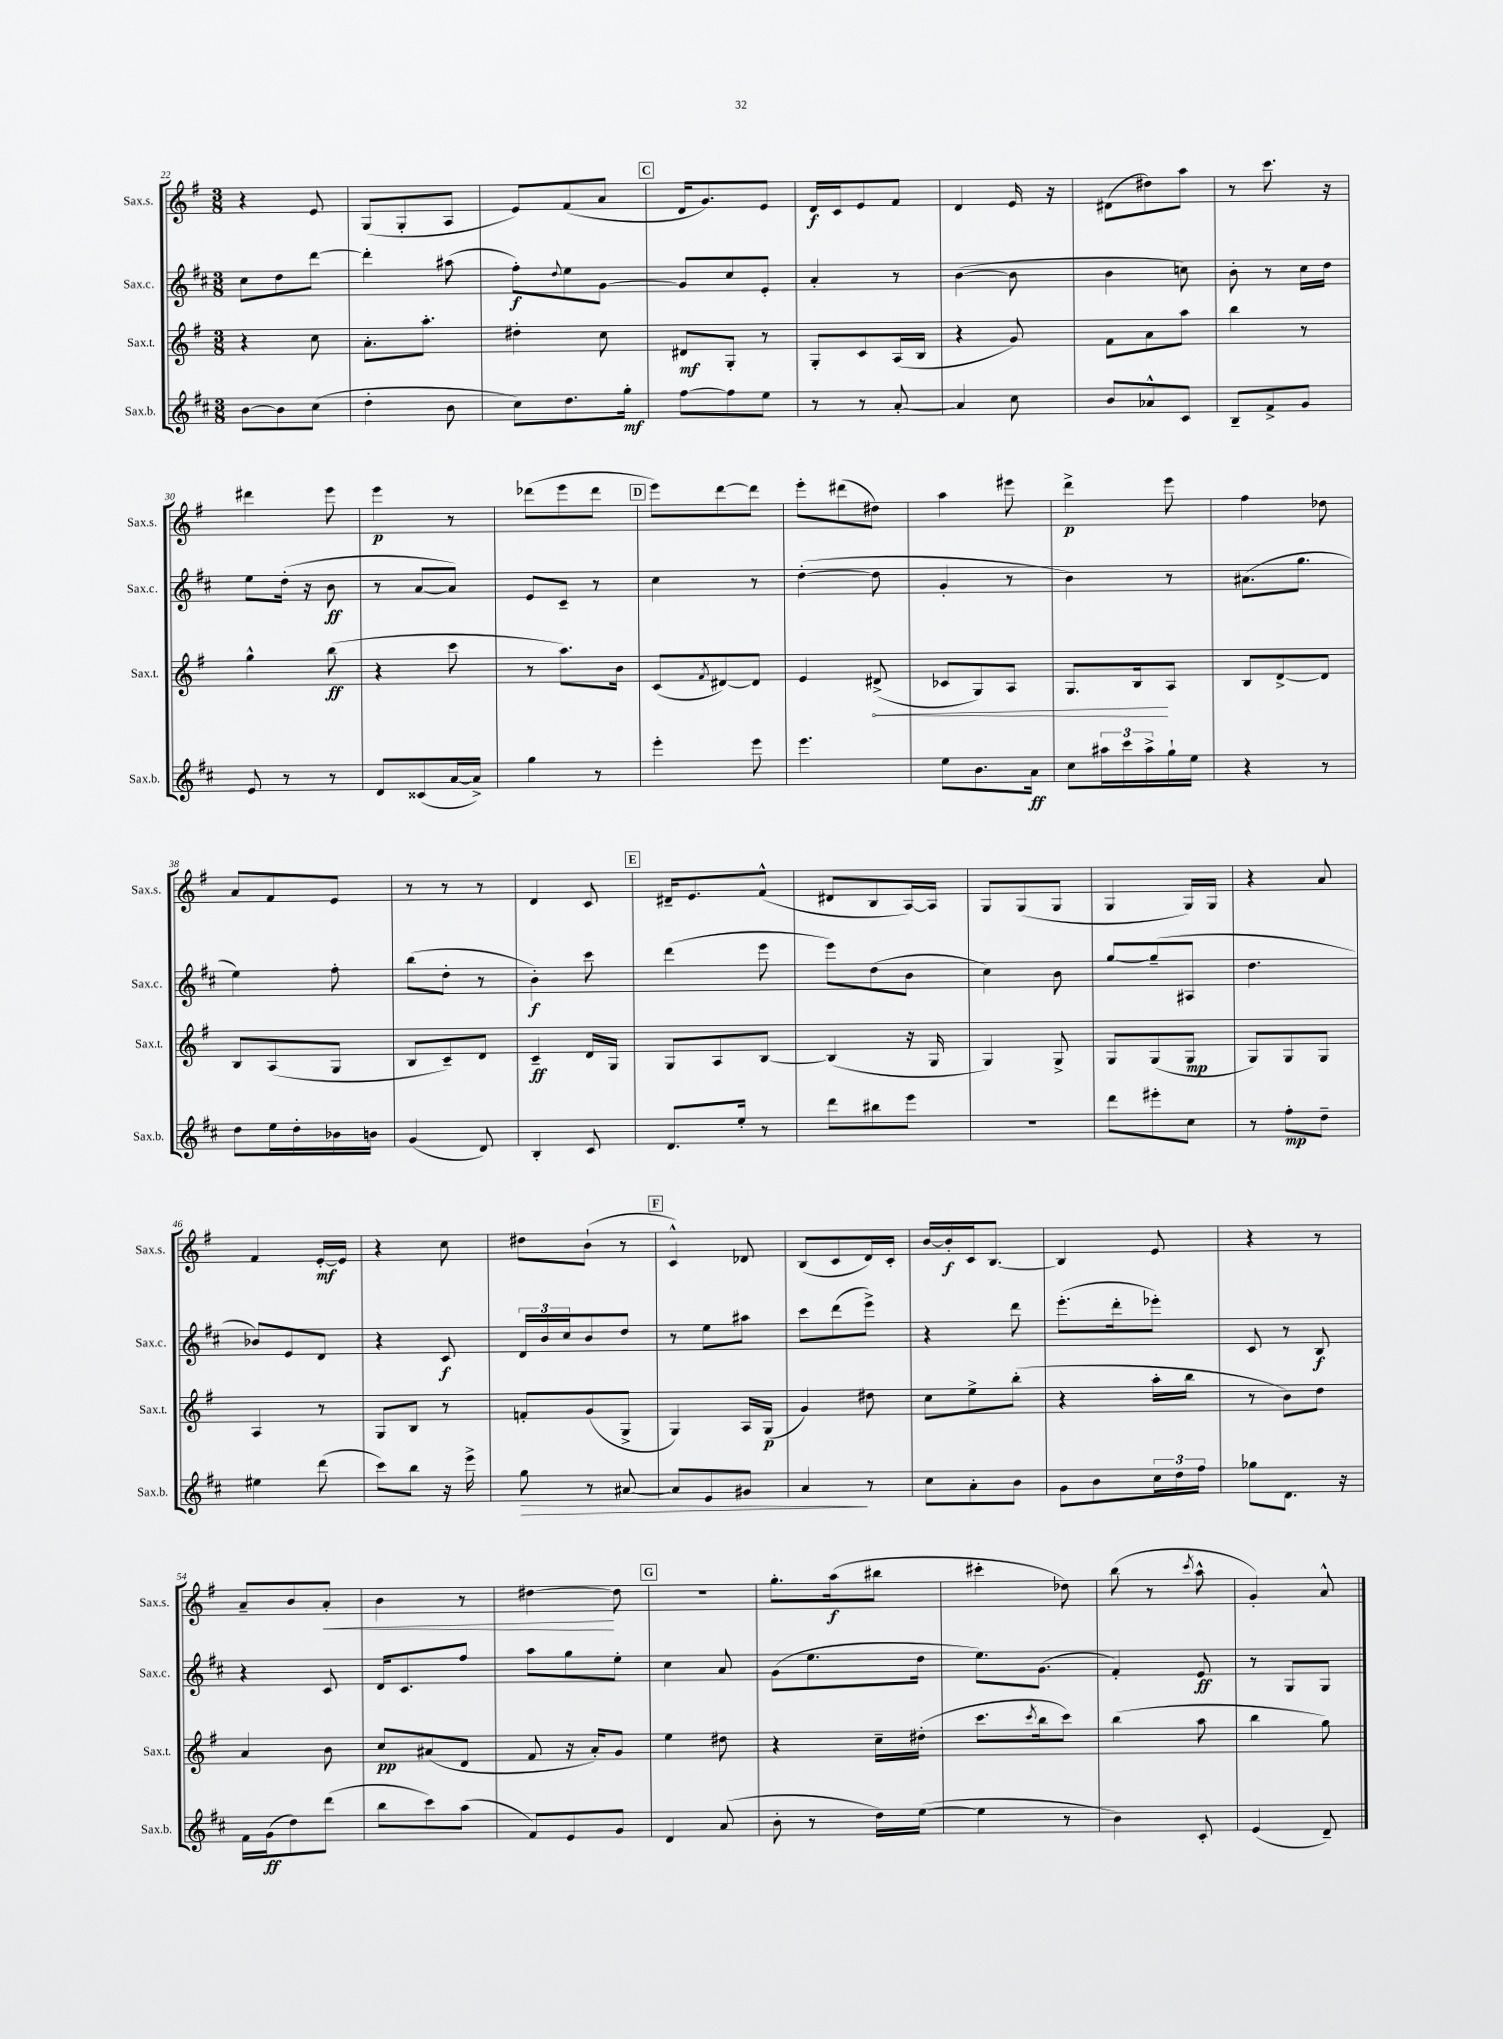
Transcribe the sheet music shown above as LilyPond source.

<<
\new StaffGroup <<
\new Staff = "s0" \with { instrumentName = "Sax.s." shortInstrumentName = "Sax.s." } {
    \clef treble \key g \major \numericTimeSignature \time 3/8
    r4 e'8 |
    g8( g8-. a8 |
    e'8) fis'8( a'8 |
    \mark \markup { \box "C" } d'16 g'8.) e'8 |
    d'16\f c'16 e'8 fis'8 |
    d'4 e'16 r16 |
    dis'8( dis''8) a''8 |
    r8 c'''8. r16 |
    dis'''4 e'''8 |
    e'''4\p r8 |
    des'''8( e'''8 des'''8 |
    \mark \markup { \box "D" } e'''8) d'''8~ d'''8 |
    e'''8-. dis'''8( dis''8) |
    a''4 eis'''8 |
    d'''4->\p e'''8 |
    fis''4 des''8 |
    a'8 fis'8 e'8 |
    r8 r8 r8 |
    d'4 c'8 |
    \mark \markup { \box "E" } dis'16-- e'8. fis'8-^( |
    dis'8 b8 a16~) a16 |
    g8 g8( g8 |
    g4 g16) g16 |
    r4 a'8 |
    fis'4 e'16~-.\mf e'16 |
    r4 c''8 |
    dis''8 b'8-!( r8 |
    \mark \markup { \box "F" } c'4-^) des'8 |
    b8( c'8 d'16) c'16-. |
    b'16~ b'16-.\f c'16 b8.~ |
    b4 e'8 |
    r4 r8 |
    a'8-- b'8 a'8-.\< |
    b'4 r8 |
    dis''4~\! dis''8 |
    \mark \markup { \box "G" } R4. |
    g''8.-. a''16\f( bis''8 |
    cis'''4-. des''8) |
    b''8( r8 \acciaccatura { c'''8 } a''8-^ |
    g'4-.) a'8-^ \bar "|." |
}
\new Staff = "s1" \with { instrumentName = "Sax.c." shortInstrumentName = "Sax.c." } {
    \clef treble \key d \major \numericTimeSignature \time 3/8
    cis''8 d''8 d'''8~ |
    d'''4-. ais''8( |
    fis''8-.\f) \appoggiatura { d''8 } e''8 g'8~ |
    \mark \markup { \box "C" } g'8 cis''8 e'8-. |
    a'4-. r8 |
    b'4~( b'8 |
    b'4 c''8) |
    b'8-. r8 cis''16 d''16 |
    e''8 d''16-.( r16 b'8\ff |
    r8 a'8~ a'8) |
    e'8 cis'8-- r8 |
    \mark \markup { \box "D" } cis''4 r8 |
    d''4~-.( d''8 |
    g'4-. r8 |
    b'4) r8 |
    ais'8.( g''8. |
    e''4) fis''8-. |
    b''8( d''8-. r8 |
    b'4-.\f) cis'''8 |
    \mark \markup { \box "E" } d'''4( e'''8 |
    e'''8) d''8( b'8 |
    cis''4) b'8 |
    g''8~ g''8--( ais8 |
    d''4. |
    bes'8) e'8 d'8 |
    r4 cis'8\f |
    \tuplet 3/2 { d'16 b'16 cis''16 } b'8 d''8 |
    \mark \markup { \box "F" } r8 e''8 ais''8 |
    cis'''8 d'''8( e'''8->) |
    r4 d'''8 |
    e'''8.-.( d'''16-. ees'''8-.) |
    cis'8 r8 b8\f |
    r4 cis'8 |
    d'16 cis'8. fis''8 |
    a''8 g''8 e''8-. |
    \mark \markup { \box "G" } cis''4 a'8 |
    g'8( e''8. d''16 |
    e''8.) g'8.( |
    fis'4-.) e'8\ff |
    r8 g8 g8 \bar "|." |
}
\new Staff = "s2" \with { instrumentName = "Sax.t." shortInstrumentName = "Sax.t." } {
    \clef treble \key g \major \numericTimeSignature \time 3/8
    r4 c''8 |
    a'8.-. a''8.-. |
    dis''4-. c''8 |
    \mark \markup { \box "C" } dis'8\mf g8-. r8 |
    g8-. c'8 a16( b16 |
    r4 g'8) |
    fis'8 a'8 a''8 |
    b''4 r8 |
    g''4-^ b''8\ff( |
    r4 c'''8 |
    r8 a''8.) b'16 |
    \mark \markup { \box "D" } c'8( \acciaccatura { fis'8 } dis'8~) dis'8 |
    e'4 \once \override Hairpin.circled-tip = ##t dis'8->\<( |
    ces'8 g8) a8 |
    g8. b16\! a8 |
    b8 d'8~-> d'8 |
    b8 a8( g8 |
    b8 c'8--) d'8 |
    c'4--\ff d'16 g16 |
    \mark \markup { \box "E" } g8 a8 b8~ |
    b4( r16 g16 |
    g4) g8-> |
    g8 g8( g8\mp |
    g8) g8 g8 |
    a4 r8 |
    g8 b8 r8 |
    f'8-. g'8( g8-> |
    \mark \markup { \box "F" } g4) a16 g16\p( |
    g'4) dis''8 |
    c''8 e''8-> b''8-.( |
    r4 a''16-. b''16 |
    r8 b'8) d''8 |
    a'4 b'8 |
    c''8\pp ais'8( d'8 |
    fis'8 r16 a'16-.) g'8 |
    \mark \markup { \box "G" } e''4 dis''8 |
    r4 c''16-- dis''16-.( |
    c'''8. \acciaccatura { c'''8 } b''16 c'''8) |
    b''4( a''8 |
    b''4 g''8) \bar "|." |
}
\new Staff = "s3" \with { instrumentName = "Sax.b." shortInstrumentName = "Sax.b." } {
    \clef treble \key d \major \numericTimeSignature \time 3/8
    b'8~ b'8 cis''8( |
    d''4-. b'8 |
    cis''8) d''8. g''16-.\mf |
    \mark \markup { \box "C" } fis''8~ fis''8 e''8 |
    r8 r8 a'8~-. |
    a'4 cis''8 |
    b'8 aes'8-^ cis'8 |
    b8-- fis'8-> g'8 |
    e'8 r8 r8 |
    d'8 cisis'8( a'16~ a'16->) |
    g''4 r8 |
    \mark \markup { \box "D" } e'''4-. e'''8 |
    e'''4. |
    e''8 b'8. a'16\ff |
    cis''8 \tuplet 3/2 { ais''16 cis'''16 ais''16-> } g''16-! e''16 |
    r4 r8 |
    d''8 e''16 d''16-. bes'16 b'16 |
    g'4( d'8) |
    b4-. cis'8 |
    \mark \markup { \box "E" } d'8. e''16-. r8 |
    d'''8 bis''8 e'''8 |
    R4. |
    d'''8 eis'''8-. cis''8 |
    r8 fis''8-.\mp d''8-- |
    eis''4 d'''8( |
    cis'''8) b''8 r16 e'''16-> |
    g''8\> r8 ais'8~ |
    \mark \markup { \box "F" } ais'8 e'8 gis'8 |
    a'4\! r8 |
    cis''8 a'8-. b'8 |
    g'8 b'8 \tuplet 3/2 { cis''16 d''16 fis''16 } |
    ges''8 d'8. r16 |
    fis'16 g'16\ff( d''8) d'''8( |
    b''8 cis'''8) a''8( |
    fis'8) e'8 g'8 |
    \mark \markup { \box "G" } d'4 a'8( |
    b'8-. r8 d''16) e''16~( |
    e''4 r8 |
    b'4) cis'8-. |
    e'4( d'8--) \bar "|." |
}
>>
>>
\layout { \context { \Score currentBarNumber = #22 } }
